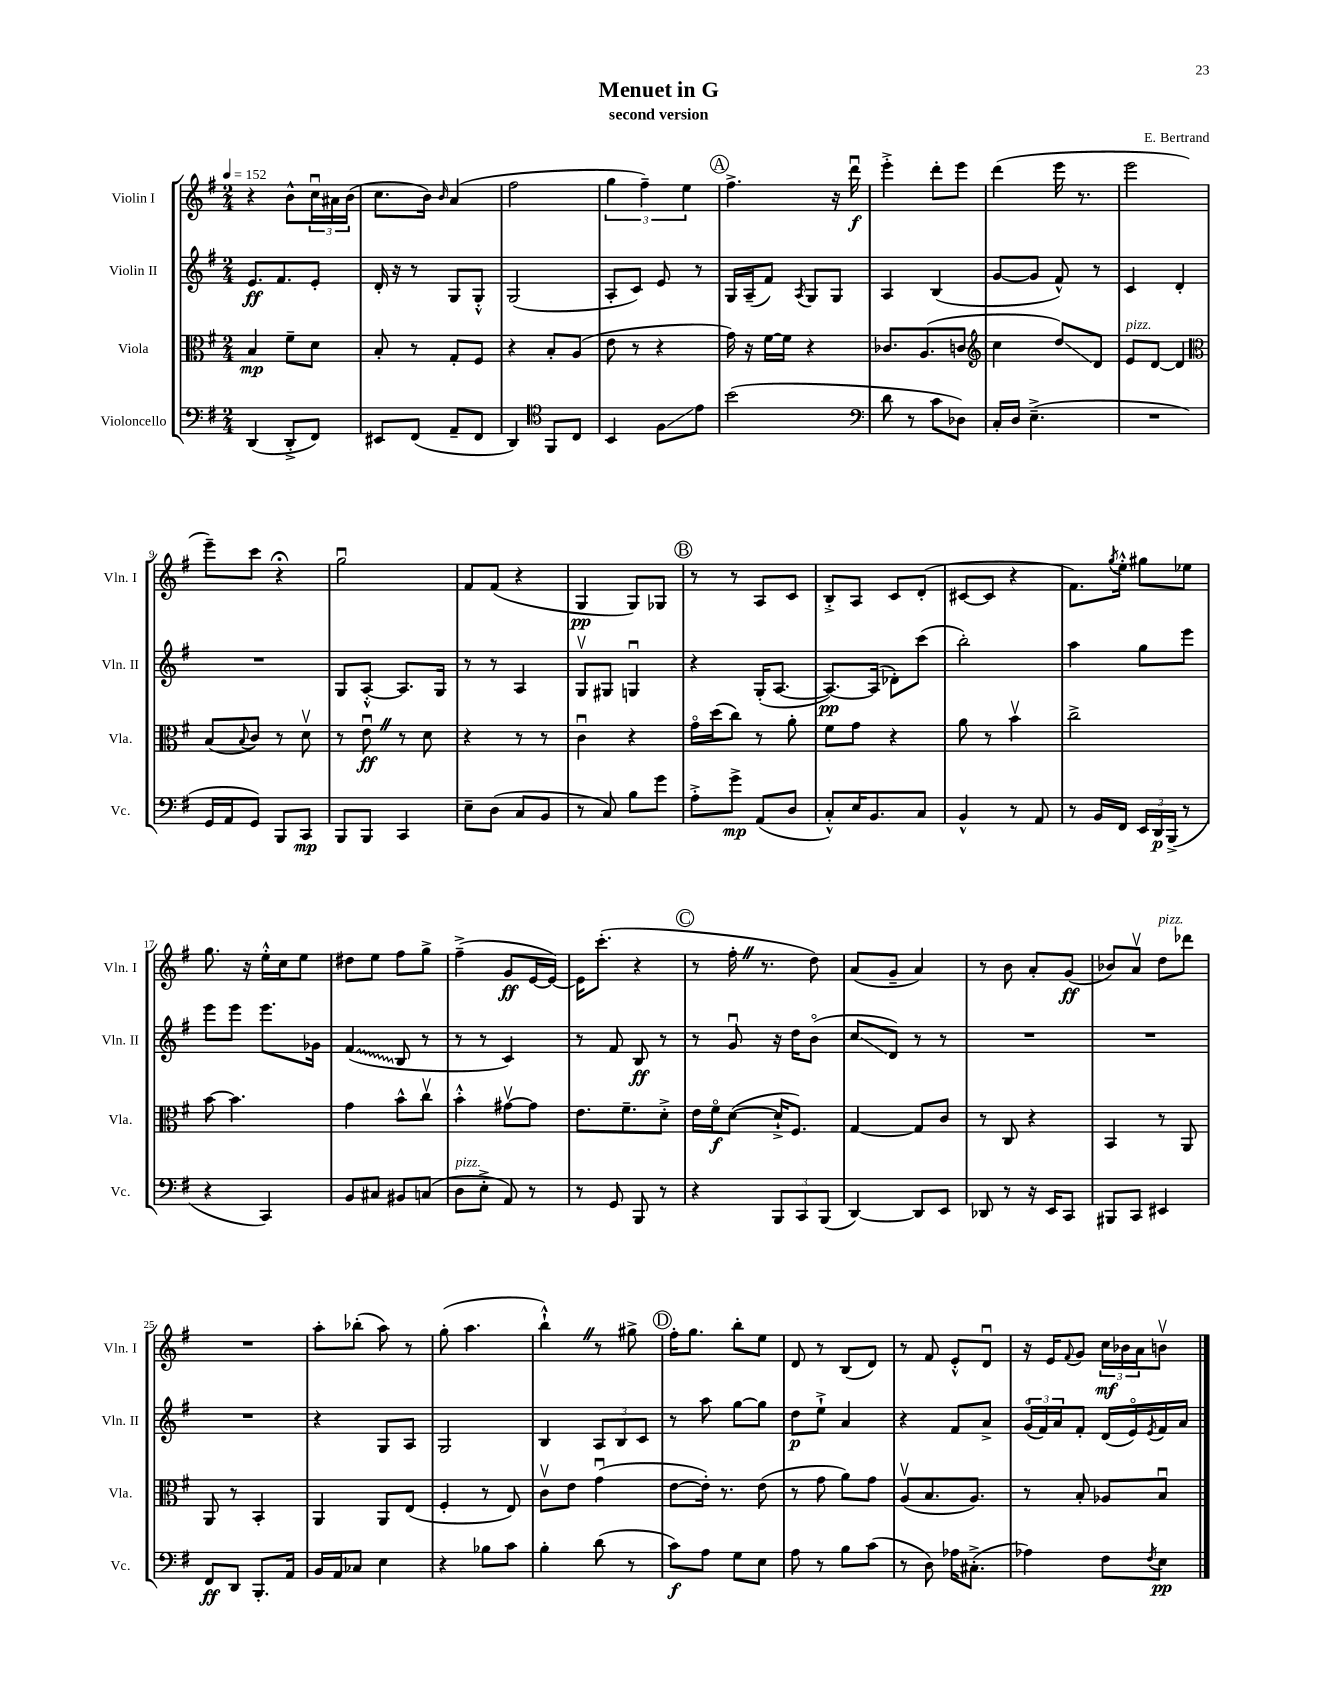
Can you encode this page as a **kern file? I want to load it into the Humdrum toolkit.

**kern	**kern	**kern	**kern
*staff4	*staff3	*staff2	*staff1
*clefF4	*clefC3	*clefG2	*clefG2
*k[f#]	*k[f#]	*k[f#]	*k[f#]
*M2/4	*M2/4	*M2/4	*M2/4
*MM152	*MM152	*MM152	*MM152
(4DD	4B	8.e	4r
.	.	8.f#	.
8DD'^	8f#~	.	8b^^
8FF#)	8d	8e'	24ccu
.	.	.	24a#
.	.	.	(24b
=	=	=	=
8EE#	8B'	16d'	8.cc
.	.	16r	.
(8FF#	8r	8r	.
.	.	.	16b)
.	.	.	16qqb
8AA~	8G'	8G	(4a
8FF#	8F#	8G'^^	.
=	=	=	=
4DD)	4r	(2G	2ff#
*clefC4	*	*	*
8FF#	8B'	.	.
8C	(8A	.	.
=	=	=	=
4BB	8e	8A'	6gg
.	8r	8c)	.
.	.	.	6ff#~)
8F#	4r	8e	.
.	.	.	6ee
8e	.	8r	.
=	=	=	=
(2b	16g)	16G	4.ff#^
.	16r	(16A~	.
.	[16f#	8f#)	.
.	16f#]	.	.
.	.	8qA	.
.	4r	8G	.
.	.	8G	16r
.	.	.	16dddu
=	=	=	=
*clefF4	*	*	*
8d	8.c-	4A	4eee'^
8r	.	.	.
.	(8.A	.	.
8c	.	(4B	8ddd'
8D-)	8c	.	8eee
=	=	=	=
*	*clefG2	*	*
16C'	4cc	[8g	(4ddd
16D	.	.	.
(4.E~^	.	8g]	.
.	8dd)	8f#^^)	16eee
.	.	.	8.r
.	8d	8r	.
=	=	=	=
2r	8e	4c	2eee
.	[8d	.	.
.	4d]	4d'	.
=	=	=	=
*	*clefC3	*	*
16GG	(8B	2r	8eee~)
16AA	.	.	.
.	8qqB	.	.
8GG)	8c)	.	8ccc
8BBB	8r	.	4r;
8CC	8dv	.	.
=	=	=	=
8BBB	8r	8G	2ggu
8BBB	8eu	[8A'^^	.
4CC	8r	8.A]	.
.	8d	.	.
.	.	16G	.
=	=	=	=
8E~	4r	8r	8f#
(8D	.	8r	(8f#
8C	8r	4A	4r
8BB	8r	.	.
=	=	=	=
8r	4cu	8Gv	4G
8C)	.	8G#	.
8B	4r	4Gu	8G)
8g	.	.	8G-
=	=	=	=
8A'^	16go	4r	8r
.	(16dd	.	.
8g^	8cc)	.	8r
(8AA	8r	(16G'	8A
.	.	[8.A	.
8D	8a'	.	8c
=	=	=	=
8C'^^)	8f#	8.A_)	8B'^
16E	8g	.	8A
8.BB	.	(16A]	.
.	4r	8d-')	8c
8C	.	(8ccc	(8d'
=	=	=	=
4BB^^	8a	2bb')	[8c#
.	8r	.	8c#]
8r	4bv	.	4r
8AA	.	.	.
=	=	=	=
8r	2cc^	4aa	8.f#)
16BB	.	.	.
.	.	.	8qgg
16FF#	.	.	16ee'^^
24EE	.	8gg	8gg#
24DD	.	.	.
(24BBB^	.	.	.
8r	.	8eee	8ee-
=	=	=	=
4r	[8b	8eee	8.gg
.	4.b]	8eee	.
.	.	.	16r
4CC)	.	8.eee	16ee'^^
.	.	.	16cc
.	.	.	8ee
.	.	16g-	.
=	=	=	=
8BB	4g	(4f#	8dd#
8C#	.	.	8ee
8BB#	8b^^	8B	8ff#
(8C	8ccv	8r	8gg^
=	=	=	=
8D	4b'^^	8r	(4ff#~^
8E'^	.	8r	.
8AA)	[8g#v	4c)	8g
8r	8g#]	.	[16e
.	.	.	16e_)
=	=	=	=
8r	8.e	8r	16e]
.	.	.	(8.ccc'
8GG	.	8f#	.
.	8.f#~	.	.
8BBB	.	8B	4r
8r	8d'^	8r	.
=	=	=	=
4r	16e	8r	8r
.	16f#o	.	.
.	([8d	8gu	16ff#'
.	.	.	8.r
12BBB	16d`^]	16r	.
.	8.F#)	16dd	.
12CC	.	.	.
.	.	(8bo	8dd)
(12BBB	.	.	.
=	=	=	=
[4DD)	[4G	8cc	(8a
.	.	8d)	8g~
8DD]	8G]	8r	4a)
8EE	8c	8r	.
=	=	=	=
8DD-	8r	2r	8r
8r	8C	.	8b
16r	4r	.	8a'
16EE	.	.	.
8CC	.	.	(8g
=	=	=	=
8BBB#	4BB	2r	8b-)
8CC	.	.	8av
4EE#	8r	.	8dd
.	8AA	.	8ddd-
=	=	=	=
8FF#	8AA	2r	2r
8DD	8r	.	.
8.BBB'	4BB'	.	.
16AA	.	.	.
=	=	=	=
16BB	4AA	4r	8aa'
16AA	.	.	.
8C-	.	.	(8bb-'
4E	8AA	8G	8aa)
.	(8E	8A	8r
=	=	=	=
4r	4F#'	2G	(8gg'
.	.	.	4.aa
8B-	8r	.	.
8c	8E)	.	.
=	=	=	=
4B'	8cv	4B	4bb`^^)
.	8e	.	.
(8d	(4gu	12A	8r
.	.	12B	.
8r	.	.	8gg#^
.	.	12c	.
=	=	=	=
8c)	[8e	8r	16ff#'
.	.	.	8.gg
8A	16e'])	8aa	.
.	8.r	.	.
8G	.	[8gg	8bb'
8E	(8e	8gg]	8ee
=	=	=	=
8A	8r	8dd	8d
8r	8g	8ee`^	8r
8B	8a)	4a	(8B
(8c	8g	.	8d)
=	=	=	=
8r	(8Av	4r	8r
8D)	8.B	.	8f#
16A-	.	8f#	8e'^^
(8.C#'^	8.A)	.	.
.	.	8a^	8du
=	=	=	=
4A-)	8r	(24go	16r
.	.	24f#)	.
.	.	.	16e
.	.	24a	.
.	.	.	8qqf#
.	8B'	8f#'	8g
8F#	8A-	(16d	24cc
.	.	.	24b-
.	.	16eo)	.
.	.	.	24a
8qF#	.	8qe	.
8E	8Bu	16f#	8bv
.	.	16a	.
==	==	==	==
*-	*-	*-	*-
